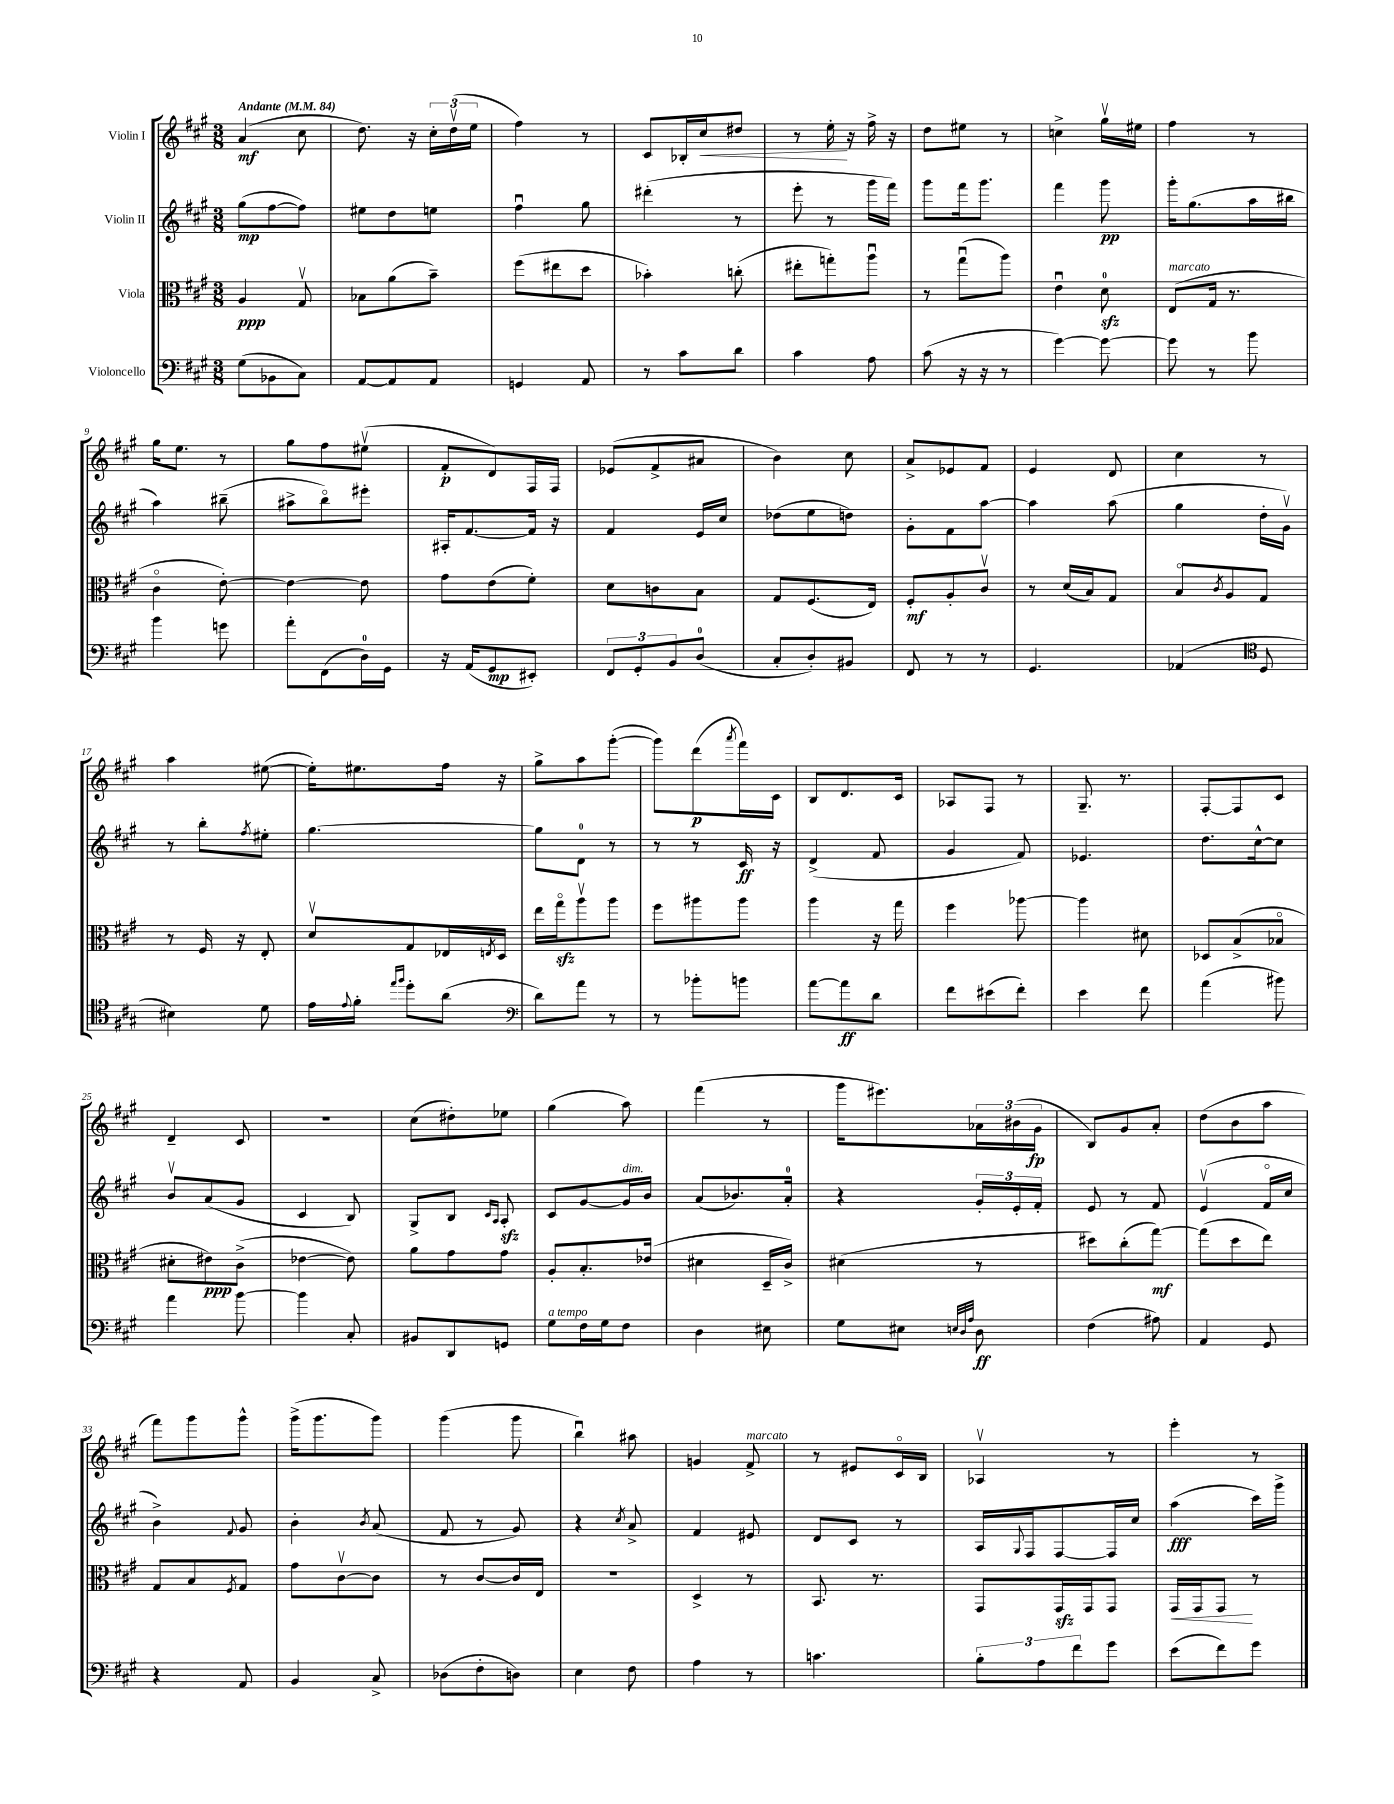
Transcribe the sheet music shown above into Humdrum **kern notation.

**kern	**kern	**kern	**kern
*staff4	*staff3	*staff2	*staff1
*clefF4	*clefC3	*clefG2	*clefG2
*k[f#c#g#]	*k[f#c#g#]	*k[f#c#g#]	*k[f#c#g#]
*M3/8	*M3/8	*M3/8	*M3/8
*MM84	*MM84	*MM84	*MM84
(8G#	4A	(8gg#	(4a
8BB-	.	[8ff#	.
8C#)	8G#v	8ff#])	8cc#
=	=	=	=
[8AA	8B-	8ee#	8.dd)
8AA]	(8a	8dd	.
.	.	.	16r
8AA	8b~)	8ee	24cc#'
.	.	.	(24ddv
.	.	.	24ee
=	=	=	=
4GG	(8ff#	4ff#u	4ff#)
.	8ee#	.	.
8AA	8dd	8gg#	8r
=	=	=	=
8r	4b-')	(4ddd#'	8c#
8c#	.	.	16B-'
.	.	.	16cc#
8d	(8cc'	8r	8dd#
=	=	=	=
4c#	8ee#'	8eee'	8r
.	8gg')	8r	16ee'
.	.	.	16r
8A	8aau	16ggg#	16ff#^
.	.	16fff#)	16r
=	=	=	=
(8c#	8r	8ggg#	8dd
16r	(8gg#u	16fff#	8ee#
16r	.	8.ggg#	.
8r	8aa)	.	8r
=	=	=	=
[4g#)	4eu	4fff#	4cc^
8g#_	8d	8ggg#	16gg#v
.	.	.	16ee#
=	=	=	=
8g#]	(8E	16ggg#'	4ff#
.	.	(8.gg#	.
8r	16G#	.	.
.	8.r	.	.
8b	.	16aa	8r
.	.	16bb#	.
=	=	=	=
4b	4c#o	4aa)	16gg#
.	.	.	8.ee
8g	[8e')	(8bb#~	8r
=	=	=	=
8a'	4e_	8aa#^	8gg#
(8FF#	.	8bbo)	8ff#
16D)	8e]	8eee#'	(8ee#v
16GG#	.	.	.
=	=	=	=
16r	8g#	16A#'	8f#'
(16AA	.	[8.f#	.
8GG#	(8e	.	8d)
8EE#')	8f#')	16f#]	16F#
.	.	16r	16F#
=	=	=	=
12FF#	8d	4f#	(8e-
12GG#'	.	.	.
.	8c	.	8f#^
12BB	.	.	.
(8D	8B	16e	8a#
.	.	16cc#	.
=	=	=	=
8C#'	8G#	(8dd-	4b)
8D')	(8.F#	8ee	.
8BB#	.	8dd)	8cc#
.	16E)	.	.
=	=	=	=
8FF#	8F#'	8g#'	8a^
8r	8A'	8f#	8e-
8r	8c#v	[8aa	8f#
=	=	=	=
4.GG#	8r	4aa]	4e
.	(16d	.	.
.	16B)	.	.
.	8G#	(8aa	8d
=	=	=	=
(4AA-	8Bo	4gg#	4cc#
.	8qc#	.	.
.	8A	.	.
*clefC4	*	*	*
8D	8G#	16dd'	8r
.	.	16g#v)	.
=	=	=	=
4B#)	8r	8r	4aa
.	16F#	8bb'	.
.	16r	.	.
.	.	8qff#	.
8d	8E'	8ee#'	([8ee#
=	=	=	=
16e	8dv	[4.gg#	16ee#'])
8qqe	.	.	.
16f#'	.	.	8.ee#
16qqee	.	.	.
16qqff#	.	.	.
8dd'	8G#	.	.
(8a	16E-	.	16ff#
.	8qE	.	.
.	16D	.	16r
=	=	=	=
*clefF4	*	*	*
8d)	16ee	8gg#]	8gg#^
.	16gg#o	.	.
8a	8aav	8d	8aa
8r	8aa	8r	([8ggg#'
=	=	=	=
8r	8ff#	8r	8ggg#])
8b-'	8aa#	8r	(8ddd
.	.	.	8qaaa
8b	8aa#	16c#	16fff#)
.	.	16r	16c#
=	=	=	=
[8a	4aa	(4d^	8B
8a]	.	.	8.d
8d	16r	8f#	.
.	16gg#	.	16c#
=	=	=	=
8f#	4ff#	4g#	8A-
(8e#	.	.	8F#
8f#')	[8aa-	8f#)	8r
=	=	=	=
4e	4aa-]	4.e-	8.G#~
.	.	.	8.r
8f#	8d#	.	.
=	=	=	=
(4a	8D-	8.dd	[8F#'
.	(8B^	.	8F#]
.	.	[16cc#^^	.
8b#)	8B-o	8cc#]	8c#
=	=	=	=
4a	8d#'	8bv	4d~
.	8e#)	(8a	.
[8b	(8c#^	8g#	8c#
=	=	=	=
4b]	[4e-	4c#	4.r
8C#'	8e-])	8B)	.
=	=	=	=
8BB#	8a	8G#^	(8cc#
8DD	8g#	8B	8dd#')
.	.	16qqc#	.
.	.	16qqA	.
8GG	8g#	8A'	8ee-
=	=	=	=
8G#	8A'	8c#	(4gg#
16F#	8.B'	[8g#	.
16G#	.	.	.
8F#	.	16g#]	8aa)
.	(16e-	16b	.
=	=	=	=
4D	4d#	(8a	(4fff#
.	.	8.b-)	.
8E#	16D~	.	8r
.	16c#^)	16a'	.
=	=	=	=
8G#	(4d#	4r	16ggg#
.	.	.	8.eee#)
8E#	.	.	.
32qqE	.	.	.
32qqD	.	.	.
32qqA	.	.	.
8D	8r	24g#'	24a-
.	.	24e'	(24b#
.	.	24f#'	24g#
=	=	=	=
(4F#	8dd#)	8e	8B)
.	(8cc#'	8r	8g#
8A#)	[8gg#)	8f#	8a'
=	=	=	=
4AA	(8gg#]	(4ev	(8dd
.	8dd	.	8b
8GG#	8ee)	16f#o	8aa
.	.	16cc#	.
=	=	=	=
4r	8G#	4b^)	8fff#)
.	8B	.	8ggg#
.	8qF#	8qqf#	.
8AA	8G#	8g#	8ggg#^^
=	=	=	=
4BB	8g#	4b'	(16ggg#^
.	.	.	8.ggg#
.	[8c#v	.	.
.	.	8qb	.
8C#^	8c#]	(8a	8ggg#)
=	=	=	=
(8D-	8r	8f#	(4ggg#
8F#'	[8c#	8r	.
8D)	16c#]	8g#)	8ggg#
.	16E	.	.
=	=	=	=
4E	4.r	4r	4bbu)
.	.	8qcc#	.
8F#	.	8a^	8aa#
=	=	=	=
4A	4D^	4f#	4g
8r	8r	8e#	8f#^
=	=	=	=
4.c	8.BB	8d	8r
.	.	8c#	8e#
.	8.r	.	.
.	.	8r	16c#o
.	.	.	16B
=	=	=	=
12B'	8GG#	16A	4A-v
.	.	8qqG#	.
.	.	16F#	.
12A	.	.	.
.	16GG#	[8F#	.
12f#	.	.	.
.	16GG#	.	.
8g#	8GG#	16F#]	8r
.	.	16cc#	.
=	=	=	=
(8e	16GG#	(4aa	4eee'
.	16GG#	.	.
8f#)	8GG#	.	.
8g#	8r	16ccc#)	8r
.	.	16ggg#^	.
==	==	==	==
*-	*-	*-	*-
